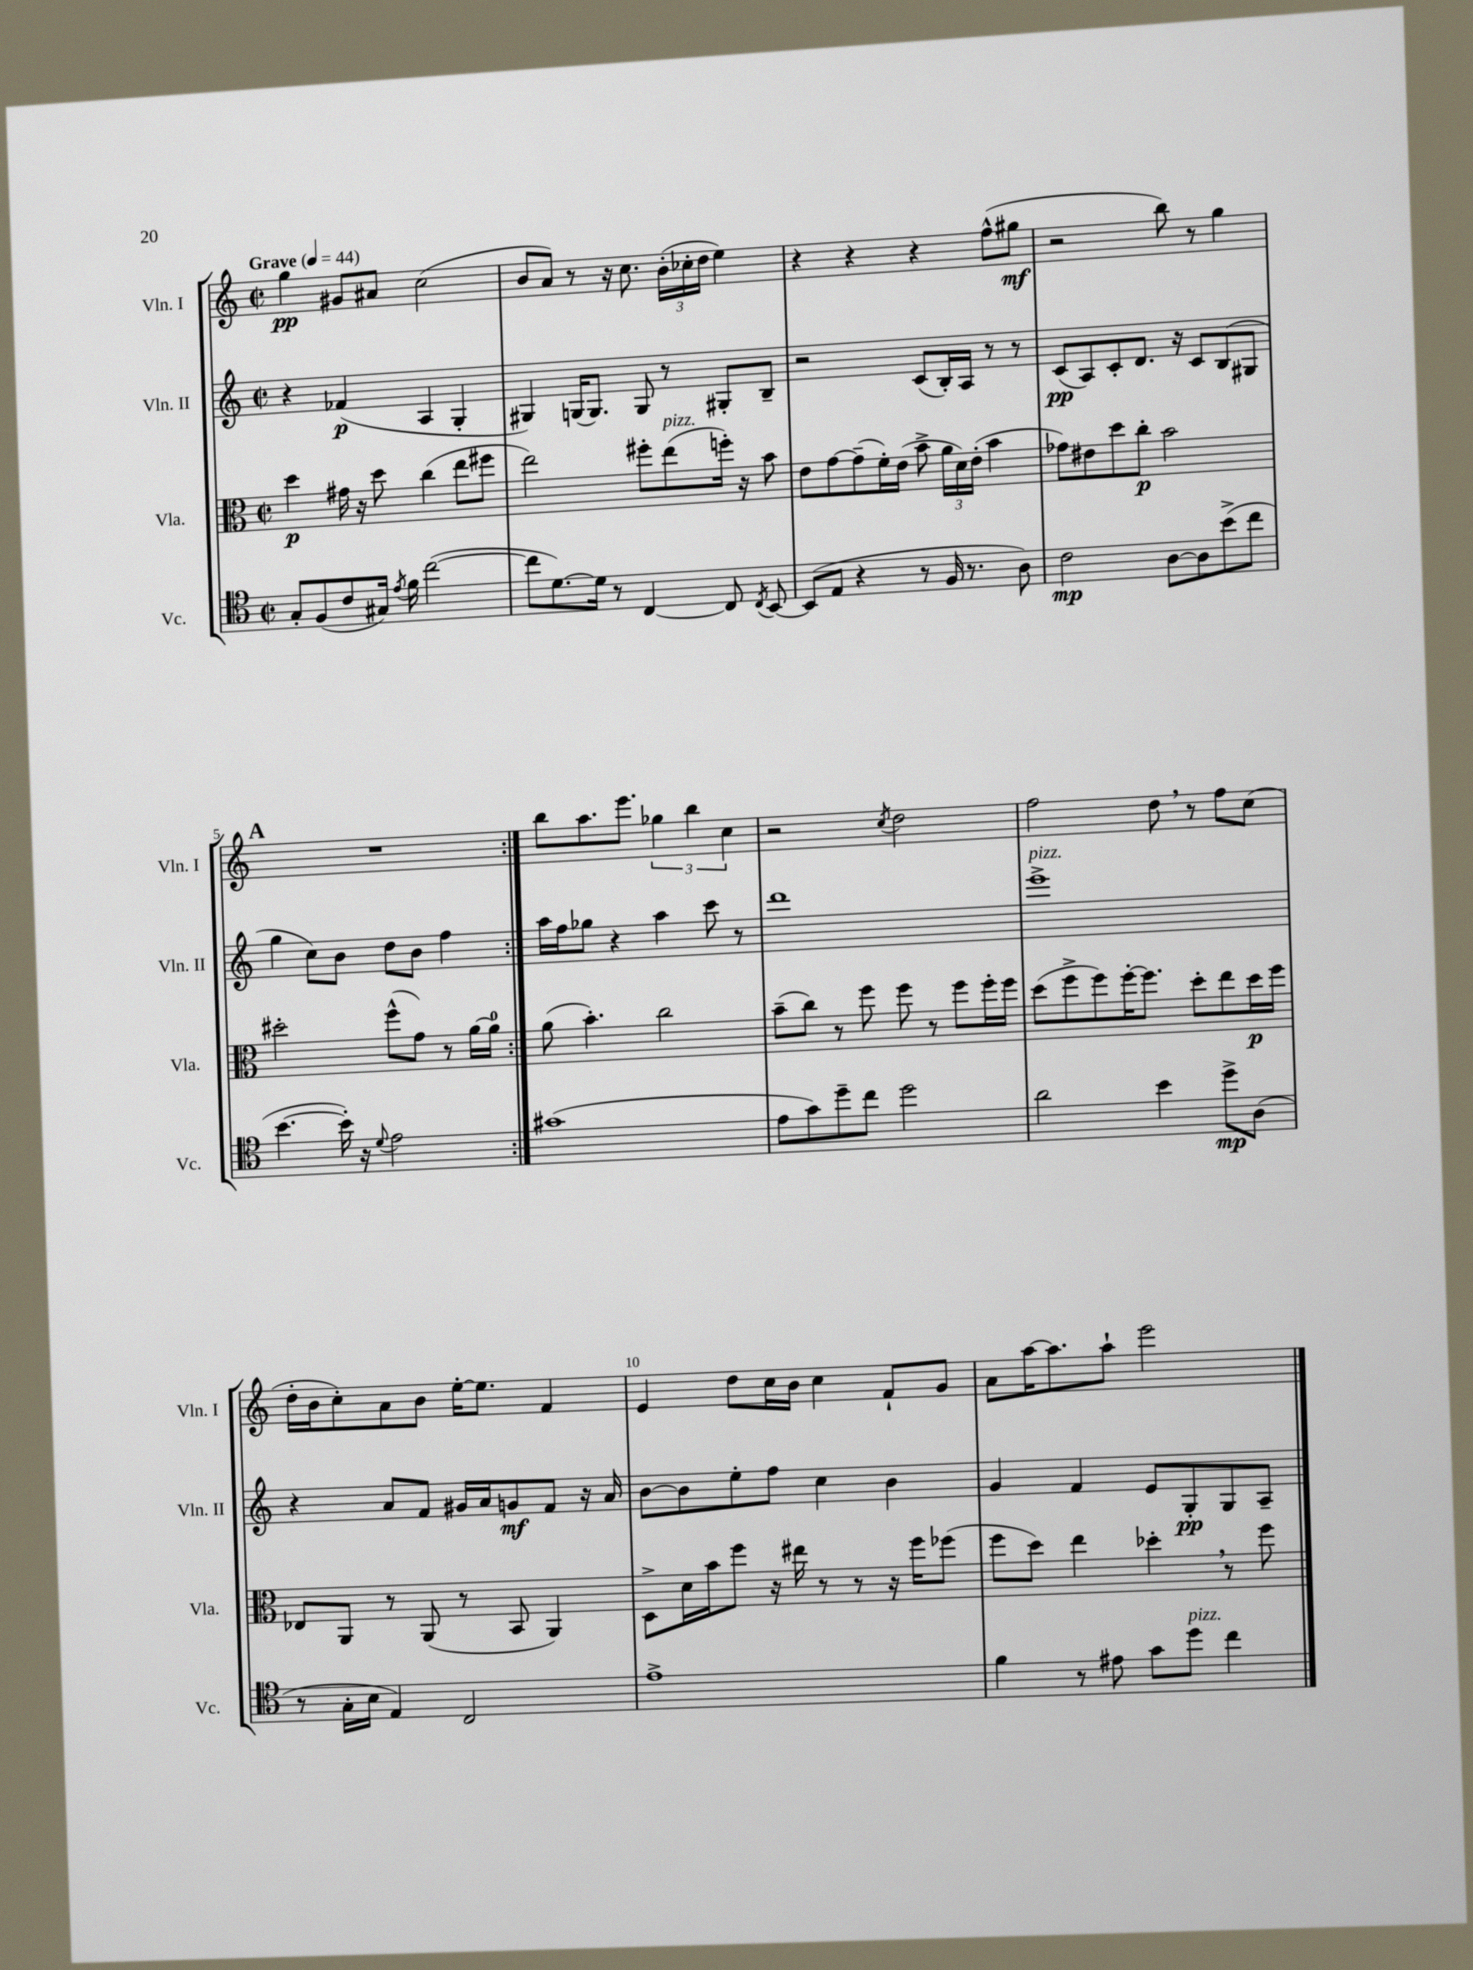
<<
\new StaffGroup <<
\new Staff = "s0" \with { instrumentName = "Vln. I" shortInstrumentName = "Vln. I" } {
    \clef treble \key c \major \defaultTimeSignature \time 2/2 \tempo "Grave" 4 = 44
    \autoBeamOff \repeat volta 2 { g''4\pp gis'8[ ais'8] c''2( |
    b'8[ a'8]) r8 r16 c''8. \tuplet 3/2 { b'16[-.( ces''16-. d''16] } e''4) |
    r4 r4 r4 f''8[-^( gis''8]\mf |
    r2 b''8) r8 g''4 |
    \mark \markup { \bold "A" } R1 | }
    b''8[ a''8. e'''8.] \tuplet 3/2 { ges''4 b''4 c''4 } |
    r2 \acciaccatura { c''8 } d''2 |
    f''2 d''8 \breathe r8 f''8[ c''8]( |
    d''16[-. b'16 c''8-.) a'8 b'8] e''16[~-. e''8.] f'4 |
    e'4 d''8[ c''16 b'16] c''4 f'8[-! g'8] |
    a'8[ a''16~ a''8. a''8]-! e'''2 \bar "|." |
}
\new Staff = "s1" \with { instrumentName = "Vln. II" shortInstrumentName = "Vln. II" } {
    \clef treble \key c \major \defaultTimeSignature \time 2/2
    \autoBeamOff \repeat volta 2 { r4 fes'4\p( a4 g4-. |
    gis4) g16[( g8.]) g8 r8 gis8[-. b8]-- |
    r2 c'8[( b16-.) a16] r8 r8 |
    c'8[\pp( a8) c'8-. d'8.] r16 c'8[ b8( gis8] |
    \mark \markup { \bold "A" } g''4 c''8[) b'8] d''8[ b'8] f''4 | }
    a''16[ f''16 ges''8] r4 a''4 c'''8 r8 |
    d'''1 |
    e'''1->^\markup { \italic "pizz." } |
    r4 a'8[ f'8] gis'16[ a'16 g'8\mf f'8] r16 a'16 |
    b'8[~ b'8 e''8-. f''8] c''4 b'4 |
    g'4 f'4 e'8[ g8-.\pp g8 a8]-- \bar "|." |
}
\new Staff = "s2" \with { instrumentName = "Vla." shortInstrumentName = "Vla." } {
    \clef alto \key c \major \defaultTimeSignature \time 2/2
    \autoBeamOff \repeat volta 2 { d''4\p gis'16 r16 d''8 c''4( e''8[ fis''8] |
    e''2) fis''8[-. e''8^\markup { \italic "pizz." }( f''16]-.) r16 b'8 |
    e'8[ g'8~ g'8--( f'16-.) e'16]( b'8-> \tuplet 3/2 { a'16[ d'16) e'16]-.( } b'4 |
    ges'8[) eis'8 d''8 c''8]-.\p b'2 |
    \mark \markup { \bold "A" } dis''2-. f''8[-^( g'8]) r8 a'16[~ a'16]-0 | }
    a'8( b'4.-.) c''2 |
    b'8[--( c''8]) r8 f''8 f''8 r8 f''8[ f''16-. f''16] |
    d''8[( f''8-> f''8) f''16~-. f''8.] d''8[-. e''8 d''16\p f''16] |
    ees8[ a,8] r8 a,8( r8 b,8 a,4) |
    d8[-> d'16 b'16 f''8] r16 eis''16 r8 r8 r16 f''16[ fes''8]( |
    f''8[ d''8]) e''4 des''4-. \breathe r8 f''8 \bar "|." |
}
\new Staff = "s3" \with { instrumentName = "Vc." shortInstrumentName = "Vc." } {
    \clef tenor \key c \major \defaultTimeSignature \time 2/2
    \autoBeamOff \repeat volta 2 { g8[-. f8( c'8 gis16]) \acciaccatura { e'8 } f'16 c''2~( |
    c''8[ d'8.~) d'16] r8 c4~ c8 \acciaccatura { c8 } b,8~ |
    b,8[( e8] r4 r8 f16 r8. a8) |
    c'2\mp a8[~ a8 b'8->( c''8] |
    \mark \markup { \bold "A" } b'4.~ b'16-.) r16 \appoggiatura { d'8 } e'2 | }
    gis'1( |
    e'8[ g'8) d''8-- c''8] d''2 |
    a'2 b'4 d''8[->\mp a8]( |
    r8 g16[-. b16] e4) c2 |
    e'1-> |
    f'4 r8 eis'8 g'8[ d''8]^\markup { \italic "pizz." } c''4 \bar "|." |
}
>>
>>
\layout { \context { \Score \override BarNumber.break-visibility = ##(#f #t #t) barNumberVisibility = #(every-nth-bar-number-visible 5) } }
